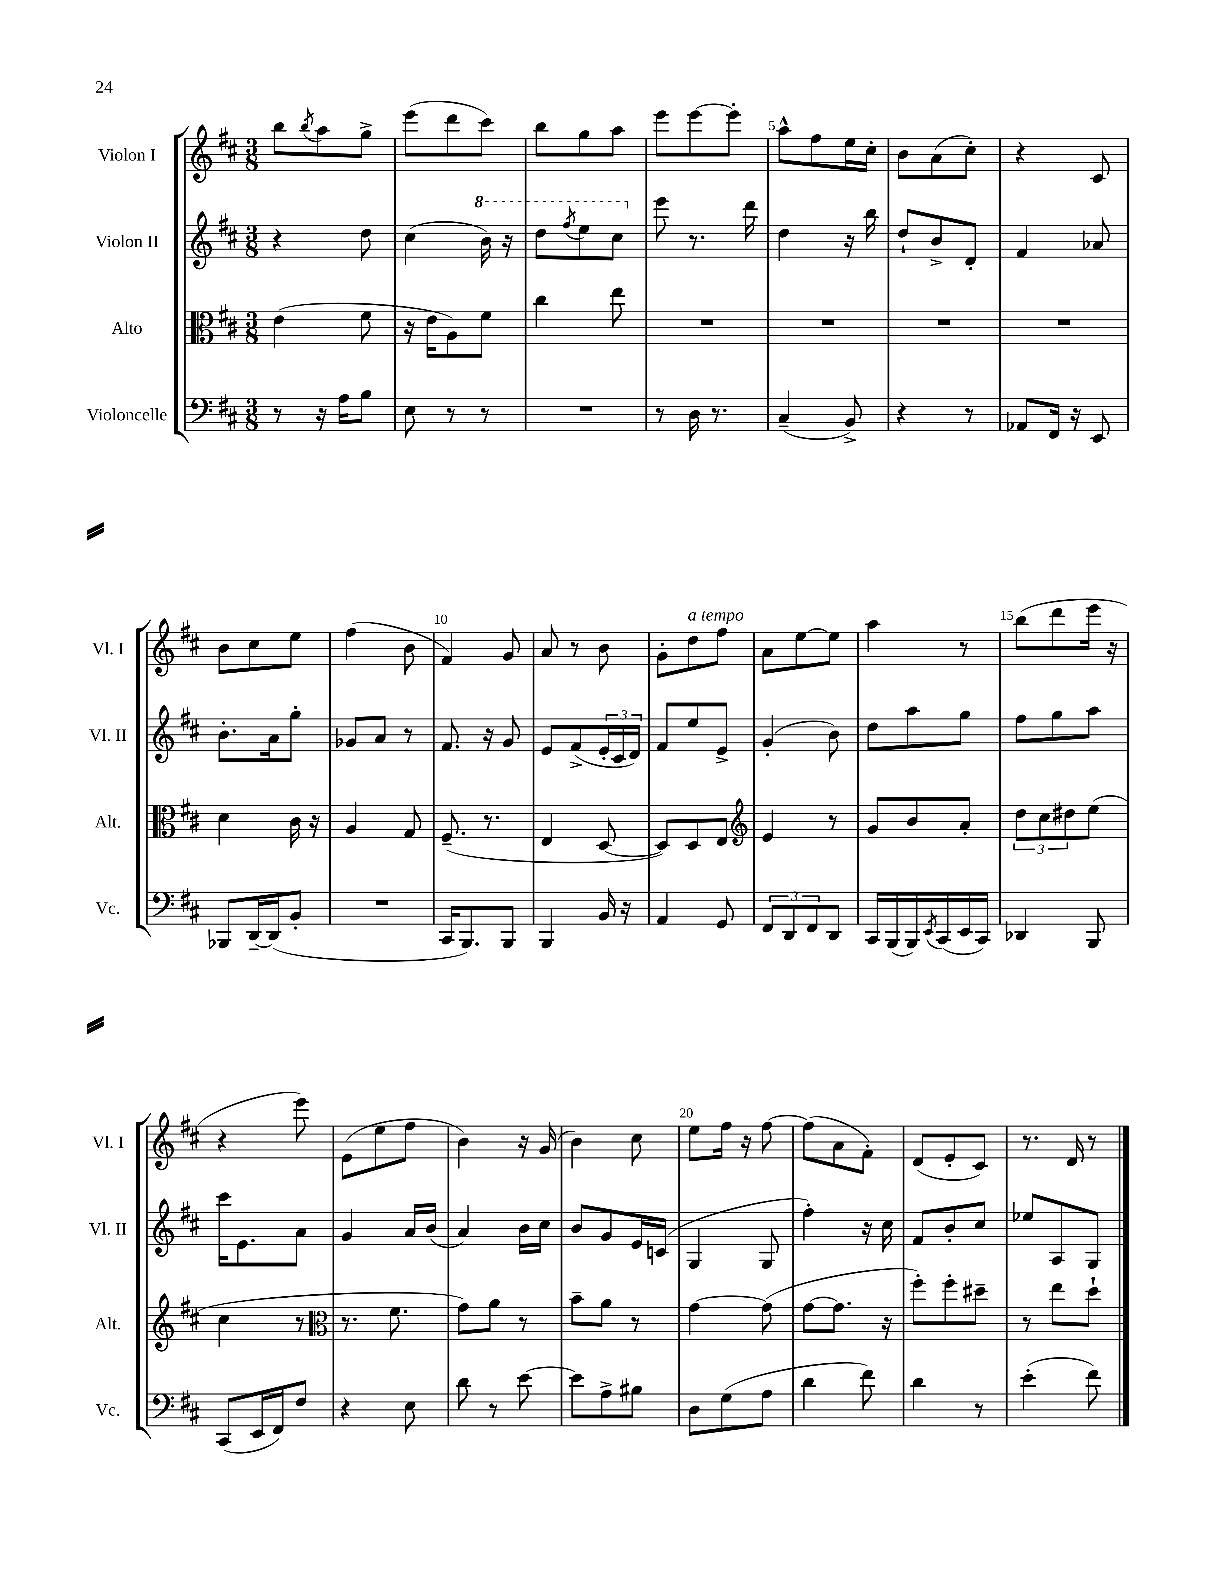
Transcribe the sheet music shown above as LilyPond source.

<<
\new StaffGroup <<
\new Staff = "s0" \with { instrumentName = "Violon I" shortInstrumentName = "Vl. I" } {
    \clef treble \key d \major \numericTimeSignature \time 3/8
    b''8 \acciaccatura { b''8 } a''8 g''8-> |
    e'''8( d'''8 cis'''8) |
    b''8 g''8 a''8 |
    e'''8 e'''8~ e'''8-. |
    a''8-^ fis''8 e''16 cis''16-. |
    b'8 a'8( cis''8-.) |
    r4 cis'8 |
    b'8 cis''8 e''8 |
    fis''4( b'8 |
    fis'4) g'8 |
    a'8 r8 b'8 |
    g'8-. d''8^\markup { \italic "a tempo" } fis''8 |
    a'8 e''8~ e''8 |
    a''4 r8 |
    b''8( d'''8 e'''16 r16 |
    r4 e'''8) |
    e'8( e''8 fis''8 |
    b'4) r16 g'16( |
    b'4) cis''8 |
    e''8 fis''16 r16 fis''8~ |
    fis''8( a'8 fis'8-.) |
    d'8( e'8-. cis'8) |
    r8. d'16 r8 \bar "|." |
}
\new Staff = "s1" \with { instrumentName = "Violon II" shortInstrumentName = "Vl. II" } {
    \clef treble \key d \major \numericTimeSignature \time 3/8
    r4 d''8 |
    cis''4( \ottava #1 b''16) r16 |
    d'''8 \acciaccatura { fis'''8 } e'''8 cis'''8 \ottava #0 |
    e'''8 r8. d'''16 |
    d''4 r16 b''16 |
    d''8-! b'8-> d'8-. |
    fis'4 aes'8 |
    b'8.-. a'16 g''8-. |
    ges'8 a'8 r8 |
    fis'8. r16 g'8 |
    e'8 fis'8->( \tuplet 3/2 { e'16-. cis'16 d'16) } |
    fis'8 e''8 e'8-> |
    g'4-.( b'8) |
    d''8 a''8 g''8 |
    fis''8 g''8 a''8 |
    cis'''16 e'8. a'8 |
    g'4 a'16 b'16( |
    a'4) b'16 cis''16 |
    b'8 g'8 e'16 c'16( |
    g4 g8 |
    fis''4-.) r16 cis''16 |
    fis'8 b'8-. cis''8 |
    ees''8 a8 g8 \bar "|." |
}
\new Staff = "s2" \with { instrumentName = "Alto" shortInstrumentName = "Alt." } {
    \clef alto \key d \major \numericTimeSignature \time 3/8
    e'4( fis'8 |
    r16 e'16 a8) fis'8 |
    cis''4 e''8 |
    R4. |
    R4. |
    R4. |
    R4. |
    d'4 cis'16 r16 |
    a4 g8 |
    fis8.--( r8. |
    e4 d8~ |
    d8) d8 e8 |
    \clef treble e'4 r8 |
    g'8 b'8 a'8-. |
    \tuplet 3/2 { d''8 cis''8 dis''8 } e''8( |
    cis''4 r8 |
    \clef alto r8. fis'8. |
    g'8) a'8 r8 |
    b'8-- a'8 r8 |
    g'4~ g'8( |
    g'8~ g'8. r16 |
    fis''8-.) fis''8-. dis''8-- |
    r8 e''8 d''8-! \bar "|." |
}
\new Staff = "s3" \with { instrumentName = "Violoncelle" shortInstrumentName = "Vc." } {
    \clef bass \key d \major \numericTimeSignature \time 3/8
    r8 r16 a16 b8 |
    e8 r8 r8 |
    R4. |
    r8 d16 r8. |
    cis4--( b,8->) |
    r4 r8 |
    aes,8 fis,16 r16 e,8 |
    bes,,8 d,16~-- d,16( b,8-. |
    R4. |
    cis,16 b,,8.) b,,8 |
    b,,4 b,16 r16 |
    a,4 g,8 |
    \tuplet 3/2 { fis,8 d,8 fis,8 } d,8 |
    cis,16 b,,16( b,,16) \acciaccatura { e,8 } cis,16( e,16 cis,16) |
    des,4 b,,8 |
    cis,8( e,16 fis,16) fis8 |
    r4 e8 |
    d'8 r8 e'8~ |
    e'8 a8-> bis8 |
    d8 g8( a8 |
    d'4 fis'8) |
    d'4 r8 |
    e'4-.( fis'8) \bar "|." |
}
>>
>>
\layout { \context { \Score \override BarNumber.break-visibility = ##(#f #t #t) barNumberVisibility = #(every-nth-bar-number-visible 5) } }
